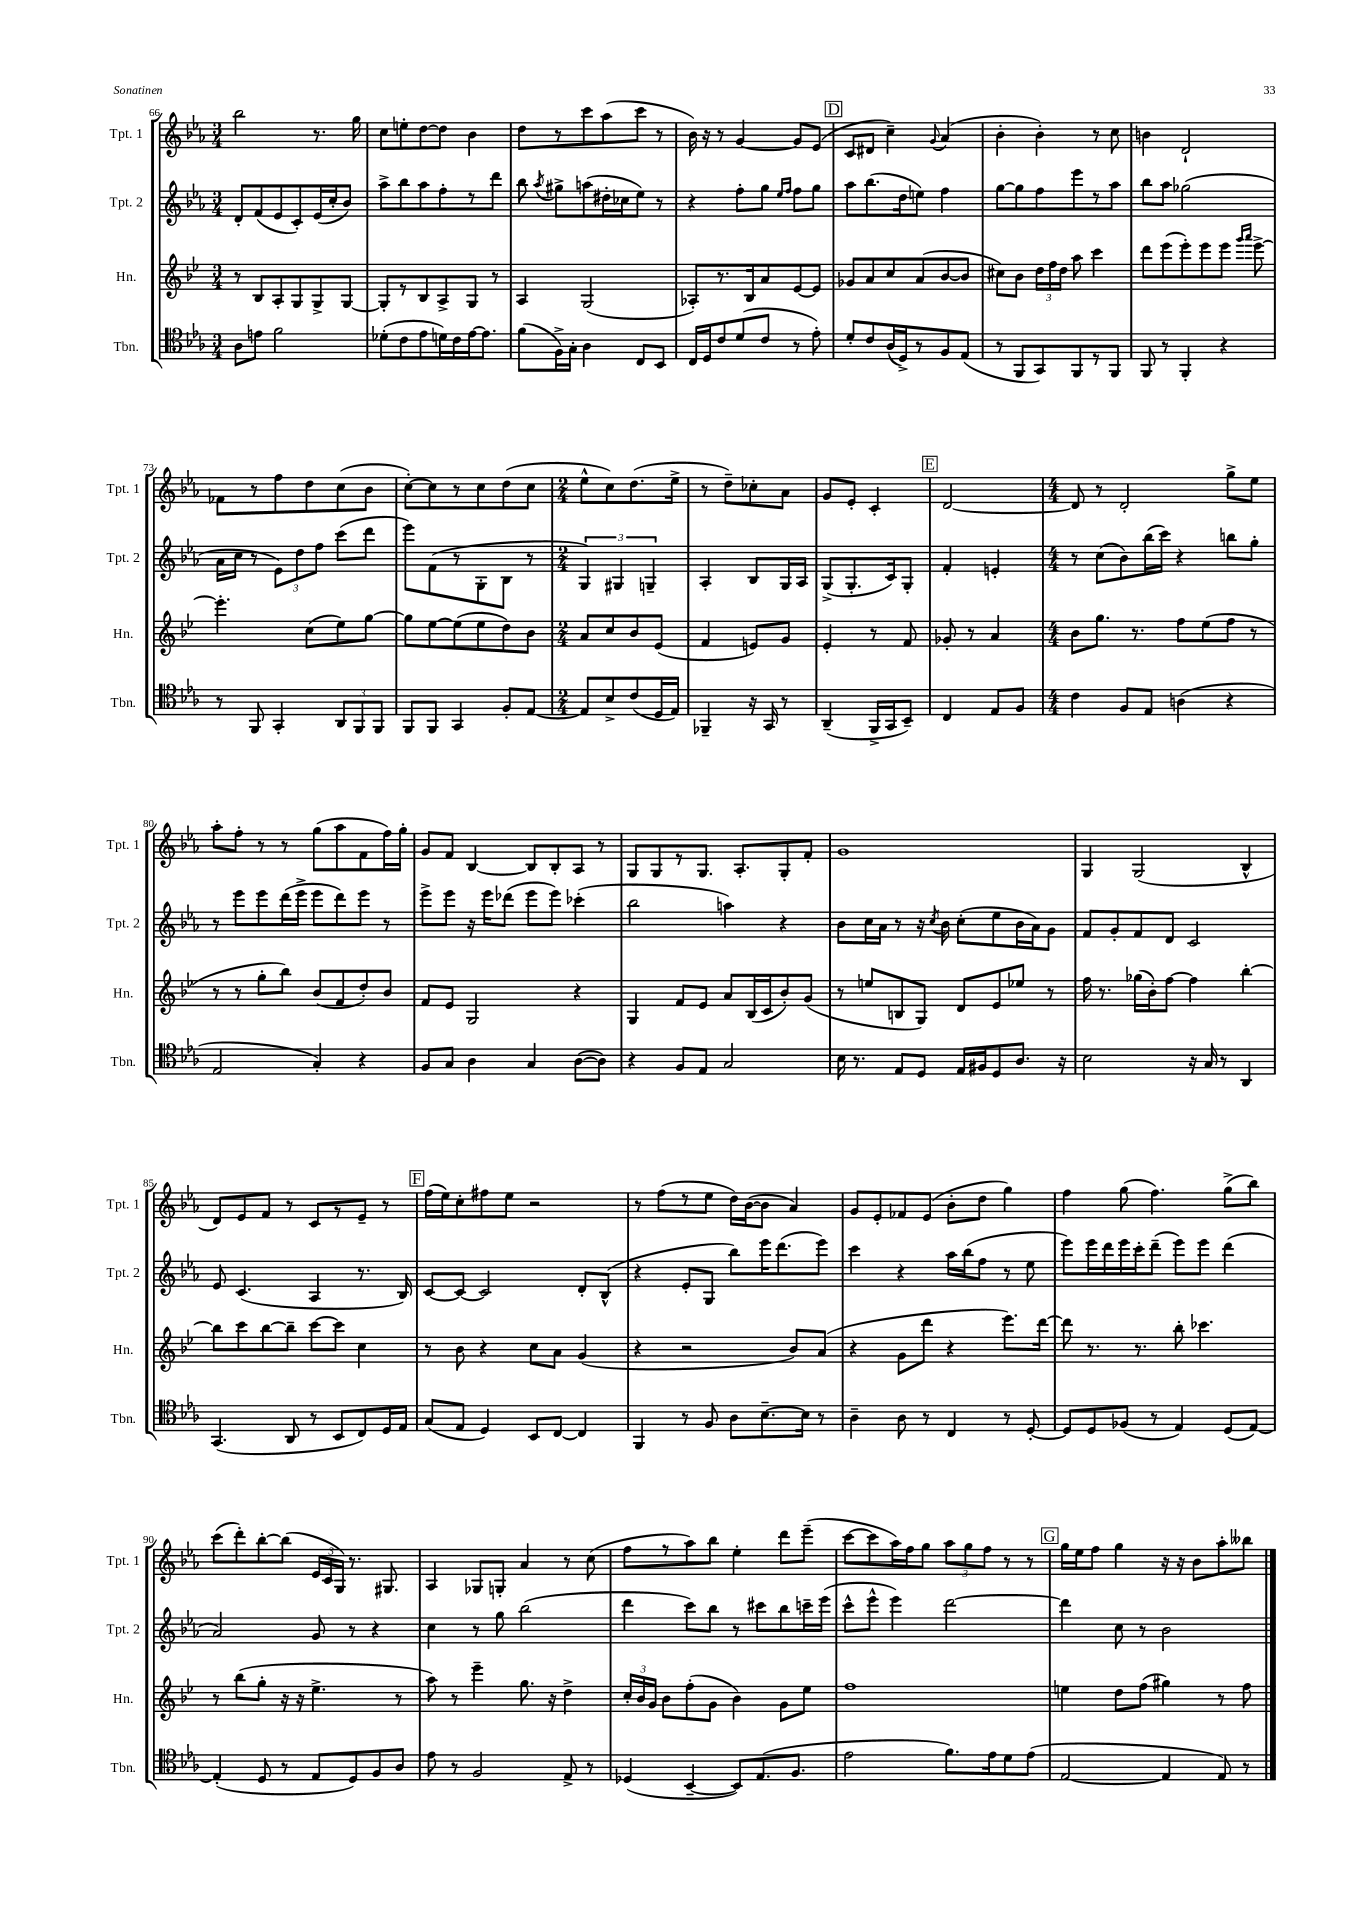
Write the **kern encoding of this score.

**kern	**kern	**kern	**kern
*part4	*part3	*part2	*part1
*staff4	*staff3	*staff2	*staff1
*I"Tbn.	*I"Hn.	*I"Tpt. 2	*I"Tpt. 1
*I'Tbn.	*I'Hn.	*I'Tpt. 2	*I'Tpt. 1
*clefC4	*clefG2	*clefG2	*clefG2
*k[b-e-a-]	*k[b-e-]	*k[b-e-a-]	*k[b-e-a-]
*M3/4	*M3/4	*M3/4	*M3/4
=66	=66	=66	=66
8A-\L	8r	8d'/L	2bb-\
8en\J	8B-/L	(8f/	.
2f\	8A'/	8e-/	.
.	8G/	8c'/)	.
.	8G^/	(16e-/L	8.r
.	.	16cc'/J	.
.	[8G/J	8b-/J)	.
.	.	.	16gg\
=67	=67	=67	=67
(8d-X'\L	8G'/L]	8aa-^\L	8cc\L
8c\	8r	8bb-\	8een'\
8e-\	8B-/	8aa-\	[8dd\
16dn\L)	8A^/	8ff'\	8dd\J]
16c\	.	.	.
[16e-\J	8G/J	8r	4b-\
8.e-\J]	.	.	.
.	8r	8ddd\J	.
=68	=68	=68	=68
(8f\L	4A/	8bb-\	8dd\L
.	.	8qaa-/	.
16F^\L)	.	8gg#X^\L	8r
16G'\JJ	.	.	.
4A-\	(2G/	(8aan\	8ccc\
.	.	16dd#X'\L	(8aa-\
.	.	16cc-X\J	.
8C/L	.	8ee-\J)	8ccc\J
8BB-/J	.	8r	8r
=69	=69	=69	=69
16C/LL	8A-X'/L)	4r	16b-\)
16D/J	.	.	16r
8c/	8.r	.	8r
(8d/	.	8ff'\L	[4g/
.	16B-/k	.	.
8c/J	8a/	8gg\J	.
.	.	16qqee-/LL	.
.	.	16qqff/JJ	.
8r	[8e-/	8ff\L	8g/L]
8e-'\)	8e-/J]	8gg\J	(8e-/J
!!LO:REH:place=s1:t=D
=70	=70	=70	=70
8d'/L	8g-X/L	8aa-\L	8c/L
8c/	8a/	(8.bb-\	8d#X/J
(16A-/L	8cc/	.	4cc~\)
16D^/J)	.	16dd\k	.
8r	(8a/	8een\J)	.
.	.	.	8qqg/
8F/	[8b-/	4ff\	(4a-/
(8E-/J	8b-/J]	.	.
=71	=71	=71	=71
8r	8cc#X\L)	[8gg\L	4b-'\
8FF/L	8b-\J	8gg\]	.
8GG/)	24dd\LL	8ff\	4b-'\)
.	24ff\	.	.
.	24dd\JJ	.	.
8FF/	8aa\	8eee-\	.
8r	4ccc\	8r	8r
8FF/J	.	8aa-\J	8cc\
=72	=72	=72	=72
8FF/	8ddd\L	8bb-\L	4bn\
8r	(8eee-\	8aa-\J	.
4FF'/	8eee-'\)	(2gg-X\	2d`/
.	8eee-\	.	.
4r	8eee-\J	.	.
.	16qqggg/LL	.	.
.	16qqaaa/JJ	.	.
.	[8eee-^\	.	.
!!LO:LB:g=z
=73	=73	=73	=73
8r	4.eee-'\]	16a-\LL	8f-X\L
.	.	16cc\JJ	.
8FF/	.	8r	8r
4GG'/	.	12e-\L)	8ff\
.	.	12dd\	.
.	(8cc\L	.	8dd\
.	.	12ff\J	.
12AA-/L	8ee-\)	(8ccc\L	(8cc\
12FF/	.	.	.
.	[8gg\J	8ddd\J	8b-\J
12FF/J	.	.	.
=74	=74	=74	=74
8FF/L	8gg\L]	8eee-\L)	[8cc'\L)
8FF/J	[8ee-\	(8f\	8cc\]
4GG/	(8ee-\]	8r	8r
.	8ee-\	8G'\	8cc\
8F'/L	8dd\)	8B-\J	(8dd\
[8E-/J	8b-\J	8r	8cc\J
=75	=75	=75	=75
*M2/4	*M2/4	*M2/4	*M2/4
8E-/L]	8a/L	6G/)	8ee-^^\L
8B-^/	8cc/	.	8cc\)
.	.	6G#X/	.
(8c/	8b-/	.	(8.dd\
.	.	6Gn~/	.
16D/L	(8e-/J	.	.
16E-/JJ)	.	.	16ee-^\Jk
=76	=76	=76	=76
4FF-X~/	4f/	4A-'/	8r
.	.	.	8dd~\L)
16r	8en/L)	8B-/L	8cc-X'\
16GG/	.	.	.
8r	8g/J	16G/L	8a-\J
.	.	16A-/JJ	.
=77	=77	=77	=77
(4AA-~/	4e-'/	(8G^/L	8g/L
.	.	8.G'/	8e-'/J
16FF^/LL	8r	.	4c'/
16GG/J	.	16c/k)	.
8BB-~/J)	8f/	8G'/J	.
!!LO:REH:place=s1:t=E
=78	=78	=78	=78
4C/	8g-X'/	4f'/	[2d/
.	8r	.	.
8E-/L	4a/	4en'/	.
8F/J	.	.	.
=79	=79	=79	=79
*M4/4	*M4/4	*M4/4	*M4/4
4c\	8b-\L	8r	8d/]
.	8.gg\J	(8cc\L	8r
8F/L	.	8b-\)	2d'/
.	8.r	.	.
8E-/J	.	(16bb-\L	.
.	.	16ccc\JJ)	.
(4An\	8ff\L	4r	.
.	(8ee-\	.	.
4r	8ff\J	8bbn\L	8gg^\L
.	8r	8gg'\J	8ee-\J
!!LO:LB:g=z
=80	=80	=80	=80
2E-/	8r	8r	8aa-'\L
.	8r	8eee-\L	8ff'\J
.	8gg'\L	8eee-\	8r
.	8bb-\J)	(16ddd\L	8r
.	.	16eee-^\JJ	.
4G'/)	(8b-/L	8eee-\L	(8gg\L
.	8f/	8ddd\)	8aa-\
4r	8dd'/)	8eee-\J	8f\
.	8b-/J	8r	16ff\L)
.	.	.	16gg'\JJ
=81	=81	=81	=81
8F/L	8f/L	8eee-^\L	8g/L
8G/J	8e-/J	8eee-\J	8f/J
4A-\	2G/	16r	[4B-/
.	.	16eee-\KL	.
.	.	(8ddd-X\J	.
4G/	.	8eee-\L	8B-/L]
.	.	8eee-\J)	8B-'/
([8A-\L	4r	(4ccc-X'\	8A-/J
8A-\J])	.	.	8r
=82	=82	=82	=82
4r	4G/	2bb-\	8G/L
.	.	.	8G/
8F/L	8f/L	.	8r
8E-/J	8e-/J	.	8.G/J
2G/	8a/L	4aan\)	.
.	.	.	8.A-'/L
.	(16B-/L	.	.
.	16c/J	.	.
.	8b-'/)	4r	8G'/
.	(8g/J	.	8f'/J
=83	=83	=83	=83
16B-\	8r	8b-\L	1g
8.r	.	.	.
.	8een/L	16cc\L	.
.	.	16a-\JJ	.
8E-/L	8Bn/	8r	.
8D/J	8G/J)	16r	.
.	.	8qcc/	.
.	.	16b-\	.
16E-/LL	8d/L	(8cc'\L	.
16F#X/J	.	.	.
8D/	8e-/	8ee-\	.
8.A-/J	8ee-X/J	16b-\L	.
.	.	16a-\J)	.
.	8r	8g\J	.
16r	.	.	.
=84	=84	=84	=84
2B-\	16ff\	8f/L	4G/
.	8.r	.	.
.	.	8g'/	.
.	(16gg-X\LL	8f/	(2G/
.	16b-'\J)	.	.
.	[8ff\J	8d/J	.
16r	4ff\]	2c/	.
16G/	.	.	.
8r	.	.	.
4AA-/	[4bb-'\	.	4B-^^/
!!LO:LB:g=z
=85	=85	=85	=85
(4.GG/	8bb-\L]	8e-/	8d/L)
.	8ccc\	(4.c/	8e-/
.	[8bb-\	.	8f/J
8AA-/	8bb-~\J]	.	8r
8r	[8ccc\L	4A-/	8c/L
8BB-/L	8ccc\J]	.	8r
8C/)	4cc\	8.r	8e-~/J
16D/L	.	.	8r
16E-/JJ	.	16B-/)	.
!!LO:REH:place=s1:t=F
=86	=86	=86	=86
(8G/L	8r	[8c/L	(16ff\LL
.	.	.	16ee-\J)
8E-/J	8b-\	8c/J_	8cc'\
4D/)	4r	2c/]	8ff#X\
.	.	.	8ee-\J
8BB-/L	8cc\L	.	2r
[8C/J	8a\J	.	.
4C/]	(4g/	8d'/L	.
.	.	(8B-^^/J	.
=87	=87	=87	=87
4FF/	4r	4r	8r
.	.	.	(8ff\L
8r	2r	8e-'/L	8r
8F/	.	8G/J	8ee-\J
8A-\L	.	8bb-\L)	16dd\LL)
.	.	.	([16b-\J
[8.B-~\	.	16eee-\K	8b-\J]
.	.	(8.ddd\	.
.	8b-/L)	.	4a-/)
16B-\Jk]	.	.	.
8r	(8a/J	8eee-\J)	.
=88	=88	=88	=88
4A-~\	4r	4ccc\	8g/L
.	.	.	8e-'/
8A-\	8g\L	4r	8f-X/
8r	8ddd\J	.	(8e-/J
4C/	4r	16aa-\LL	8b-'\L
.	.	(16bb-\J	.
.	.	8ff\J	8dd\J
8r	8.eee-\L)	8r	4gg\)
[8D'/	.	8ee-\	.
.	[16ddd\Jk	.	.
=89	=89	=89	=89
8D/L]	8ddd\]	8eee-\L)	4ff\
8D/	8.r	16eee-\L	.
.	.	16ddd\	.
(8F-X/J	.	16eee-\	(8gg\
.	8.r	16ccc'\J	.
8r	.	(8ddd~\J	4.ff\)
4E-/)	8bb-'\	8eee-\L)	.
.	4.ccc-X\	8eee-\J	.
(8D/L	.	(4ddd\	(8gg^\L
[8E-/J)	.	.	8bb-\J)
!!LO:LB:g=z
=90	=90	=90	=90
(4E-'/]	8r	2a-/)	(8ccc\L
.	(8bb-\L	.	8ddd'\)
8D/	8gg'\J	.	[8bb-'\
8r	16r	.	(8bb-\J]
.	16r	.	.
8E-/L	4.ee-^\	8g/	24e-/LL
.	.	.	24c/
.	.	.	24G/JJ)
8D/)	.	8r	8.r
8F/	.	4r	.
.	.	.	8.G#X/
8A-/J	8r	.	.
=91	=91	=91	=91
8e-\	8aa\)	4cc\	4A-/
8r	8r	.	.
2F/	4eee-~\	8r	8G-X/L
.	.	8gg\	8Gn'/J
.	8.gg\	(2bb-\	4a-/
.	16r	.	.
8E-^/	4dd^\	.	8r
8r	.	.	(8cc\
=92	=92	=92	=92
(4D-X/	24cc'/LL	4ddd\	8ff\L
.	24b-/	.	.
.	24g/JJ	.	.
.	8b-\L	.	8r
[4BB-~/	(8ff'\	8ccc\L)	8aa-\)
.	8g\J	8bb-\J	8bb-\J
8BB-/L])	4b-\)	8r	4ee-'\
(8.E-/	.	8ccc#X\L	.
.	8g\L	8bb-\	8ddd\L
8.F/J	.	.	.
.	8ee-\J	16cccn~\L	(8eee-~\J
.	.	(16eee-\JJ	.
=93	=93	=93	=93
2e-\	1ff	8ccc^^\L	[8ccc\L
.	.	8eee-^^\J	8ccc\]
.	.	4eee-\)	16aa-\L)
.	.	.	16ff\J
.	.	.	8gg\J
8.f\L)	.	[2ddd\	12aa-\L
.	.	.	12gg\
.	.	.	12ff\J
16e-\k	.	.	.
8d\	.	.	8r
(8e-\J	.	.	8r
!!LO:REH:place=s1:t=G
=94	=94	=94	=94
[2E-/	4een\	4ddd\]	16gg\LL
.	.	.	16ee-\J
.	.	.	8ff\J
.	8dd\L	8cc\	4gg\
.	(8ff\J	8r	.
4E-/]	4gg#X\)	2b-\	16r
.	.	.	16r
.	.	.	8b-\L
8E-/)	8r	.	8aa-'\
8r	8ff\	.	8bb--X\J
==	==	==	==
*-	*-	*-	*-
